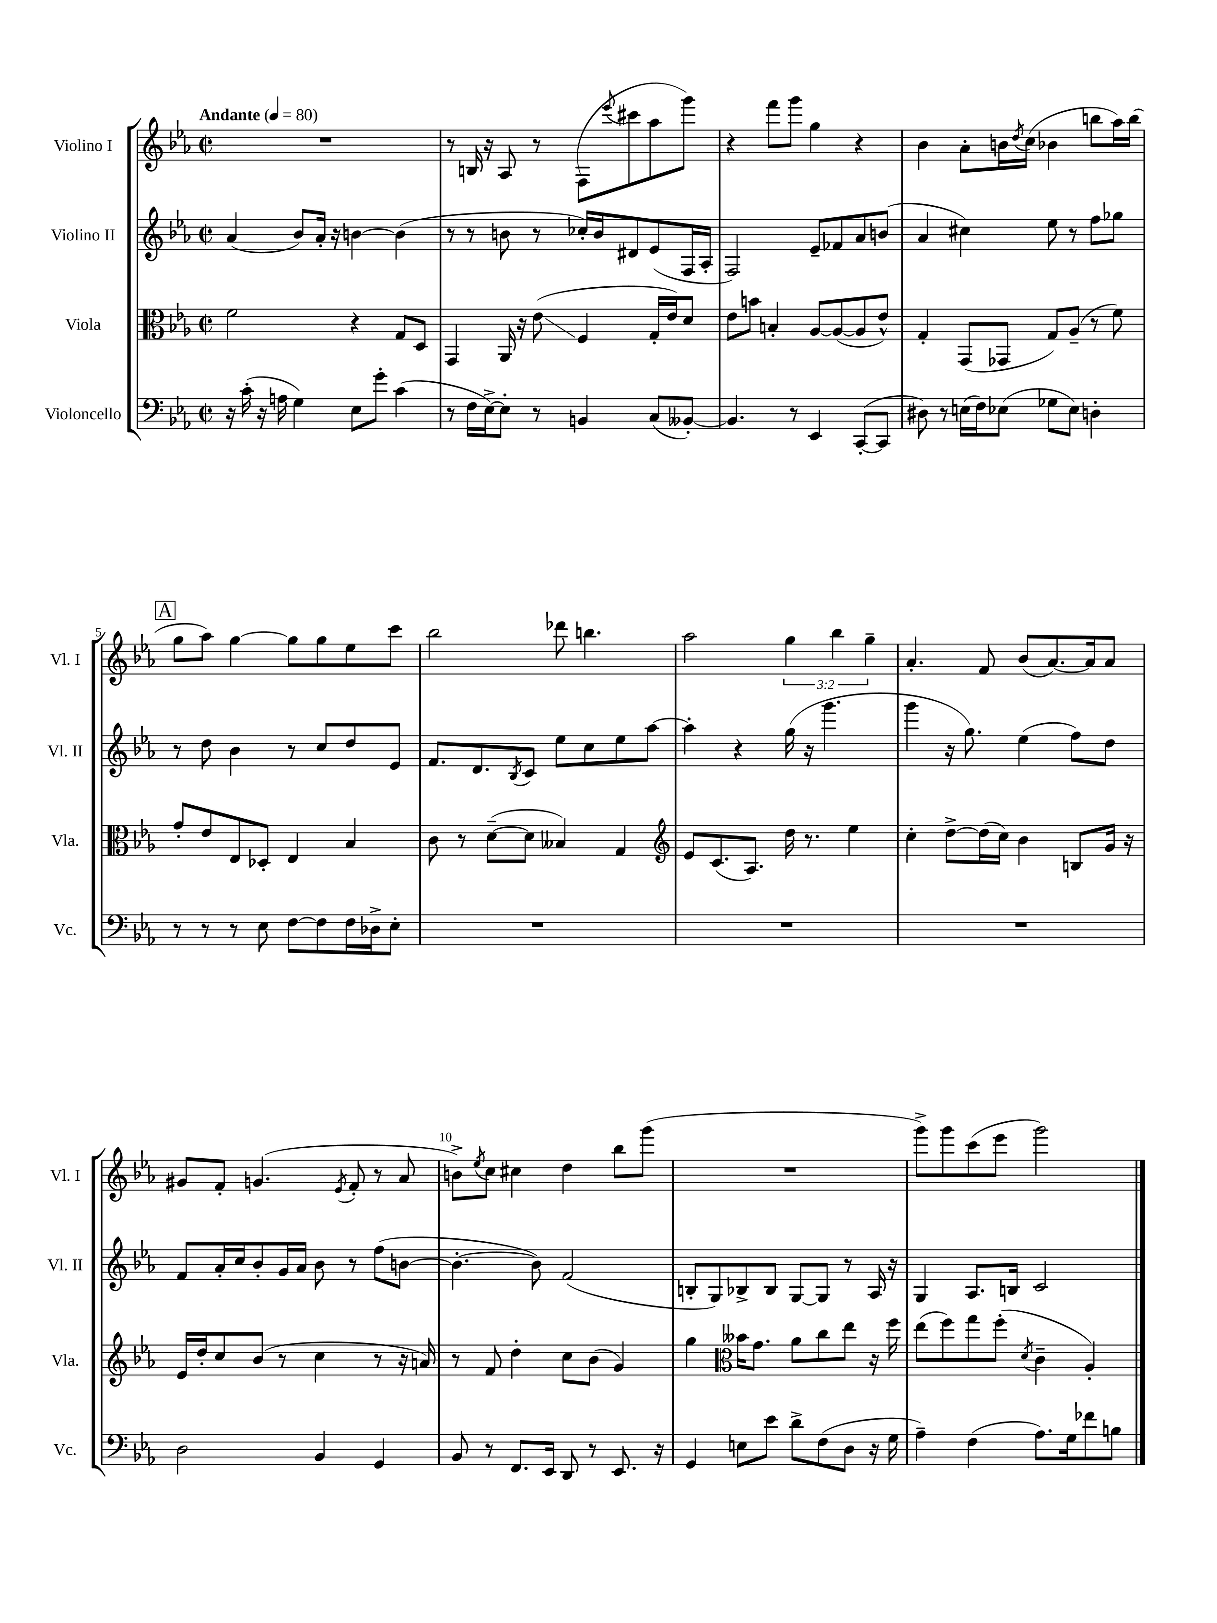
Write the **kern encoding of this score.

**kern	**kern	**kern	**kern
*staff4	*staff3	*staff2	*staff1
*clefF4	*clefC3	*clefG2	*clefG2
*k[b-e-a-]	*k[b-e-a-]	*k[b-e-a-]	*k[b-e-a-]
*M2/2	*M2/2	*M2/2	*M2/2
*met(c|)	*met(c|)	*met(c|)	*met(c|)
*MM80	*MM80	*MM80	*MM80
16r	2f	(4a-	1r
(16c'	.	.	.
16r	.	.	.
16A	.	.	.
4G)	.	8b-)	.
.	.	16a-'	.
.	.	16r	.
8E-	4r	[4b	.
8g'	.	.	.
(4c	8G	(4b]	.
.	8D	.	.
=	=	=	=
8r	4GG	8r	8r
16F	.	8r	16B
[16E-^)	.	.	16r
8E-']	16AA-	8b	8A-
.	16r	.	.
8r	(8e-	8r	8r
4BB	4F	16cc-')	(8F
.	.	16b	.
.	.	.	8qeee-
.	.	8d#	8ccc#
(8C	16G'	(8e-	8aa-
.	16e-)	.	.
[8BB--')	8d	16F	8ggg)
.	.	16A-'	.
=	=	=	=
4.BB--]	8e-	2F)	4r
.	8b	.	.
.	4B'	.	8fff
8r	.	.	8ggg
4EE-	[8A-	8e-~	4gg
.	(8A-_	8f-	.
([8CC'	8A-]	8a-	4r
8CC]	8e-^^)	(8b	.
=	=	=	=
8D#)	4G'	4a-	4b-
8r	.	.	.
(16E	(8GG	4cc#)	8a-'
16F)	.	.	.
(8E-	8GG-	.	16b
.	.	.	8qdd
.	.	.	(16cc
8G-	8G)	8ee-	4b-
8E-)	(8A-~	8r	.
4D'	8r	8ff	8bb
.	8f)	8gg-	16aa-)
.	.	.	(16bb
=	=	=	=
8r	8g'	8r	8gg
8r	8e-	8dd	8aa-)
8r	8E-	4b-	[4gg
8E-	8D-'	.	.
[8F	4E-	8r	8gg]
8F]	.	8cc	8gg
16F	4B-	8dd	8ee-
16D-^	.	.	.
8E-'	.	8e-	8ccc
=	=	=	=
1r	8c	8.f	2bb-
.	8r	.	.
.	.	8.d	.
.	([8d~	.	.
.	.	8qB-	.
.	8d]	8c	.
.	4B--)	8ee-	8ddd-
.	.	8cc	4.bb
.	4G	8ee-	.
.	.	[8aa-	.
=	=	=	=
*	*clefG2	*	*
1r	8e-	4aa-']	2aa-
.	(8.c	.	.
.	.	4r	.
.	8.A-)	.	.
.	16dd	(16gg	6gg
.	8.r	16r	.
.	.	4.ggg	.
.	.	.	6bb-
.	4ee-	.	.
.	.	.	6gg~
=	=	=	=
1r	4cc'	4ggg	4.a-'
.	[8dd^	16r	.
.	.	8.gg)	.
.	(16dd]	.	8f
.	16cc)	.	.
.	4b-	(4ee-	(8b-
.	.	.	[8.a-)
.	8B	8ff)	.
.	.	.	16a-]
.	16g	8dd	8a-
.	16r	.	.
=	=	=	=
2D	16e-	8f	8g#
.	16dd'	.	.
.	8cc	16a-'	8f'
.	.	16cc	.
.	(8b-	8b-'	(4.g
.	8r	16g	.
.	.	16a-	.
4BB-	4cc	8b-	.
.	.	.	8qe-
.	.	8r	8f'
4GG	8r	(8ff	8r
.	16r	[8b	8a-
.	16a)	.	.
=	=	=	=
8BB-	8r	4.b'_	8b^)
.	.	.	8qee-
8r	8f	.	8cc
8.FF	4dd'	.	4cc#
.	.	8b])	.
16EE-	.	.	.
8DD	8cc	(2f	4dd
8r	(8b-	.	.
8.EE-	4g)	.	8bb-
.	.	.	(8ggg
16r	.	.	.
=	=	=	=
4GG	4gg	8B'	1r
.	.	8G)	.
*	*clefC3	*	*
8E	16b--	8B-^	.
.	8.g	.	.
8e-	.	8B-	.
8d^	8a-	[8G	.
(8F	8cc	8G]	.
8D	8ee-	8r	.
16r	16r	16A-	.
16G	16ff	16r	.
=	=	=	=
4A-~)	(8ee-	4G	8ggg^)
.	8ff)	.	8ggg
(4F	8gg	8.A-	(8ccc
.	(8ff'	.	8eee-
.	.	16B	.
.	8qd	.	.
8.A-)	4c~	2c	2ggg)
16G	.	.	.
8f-	4A-')	.	.
8B	.	.	.
==	==	==	==
*-	*-	*-	*-
